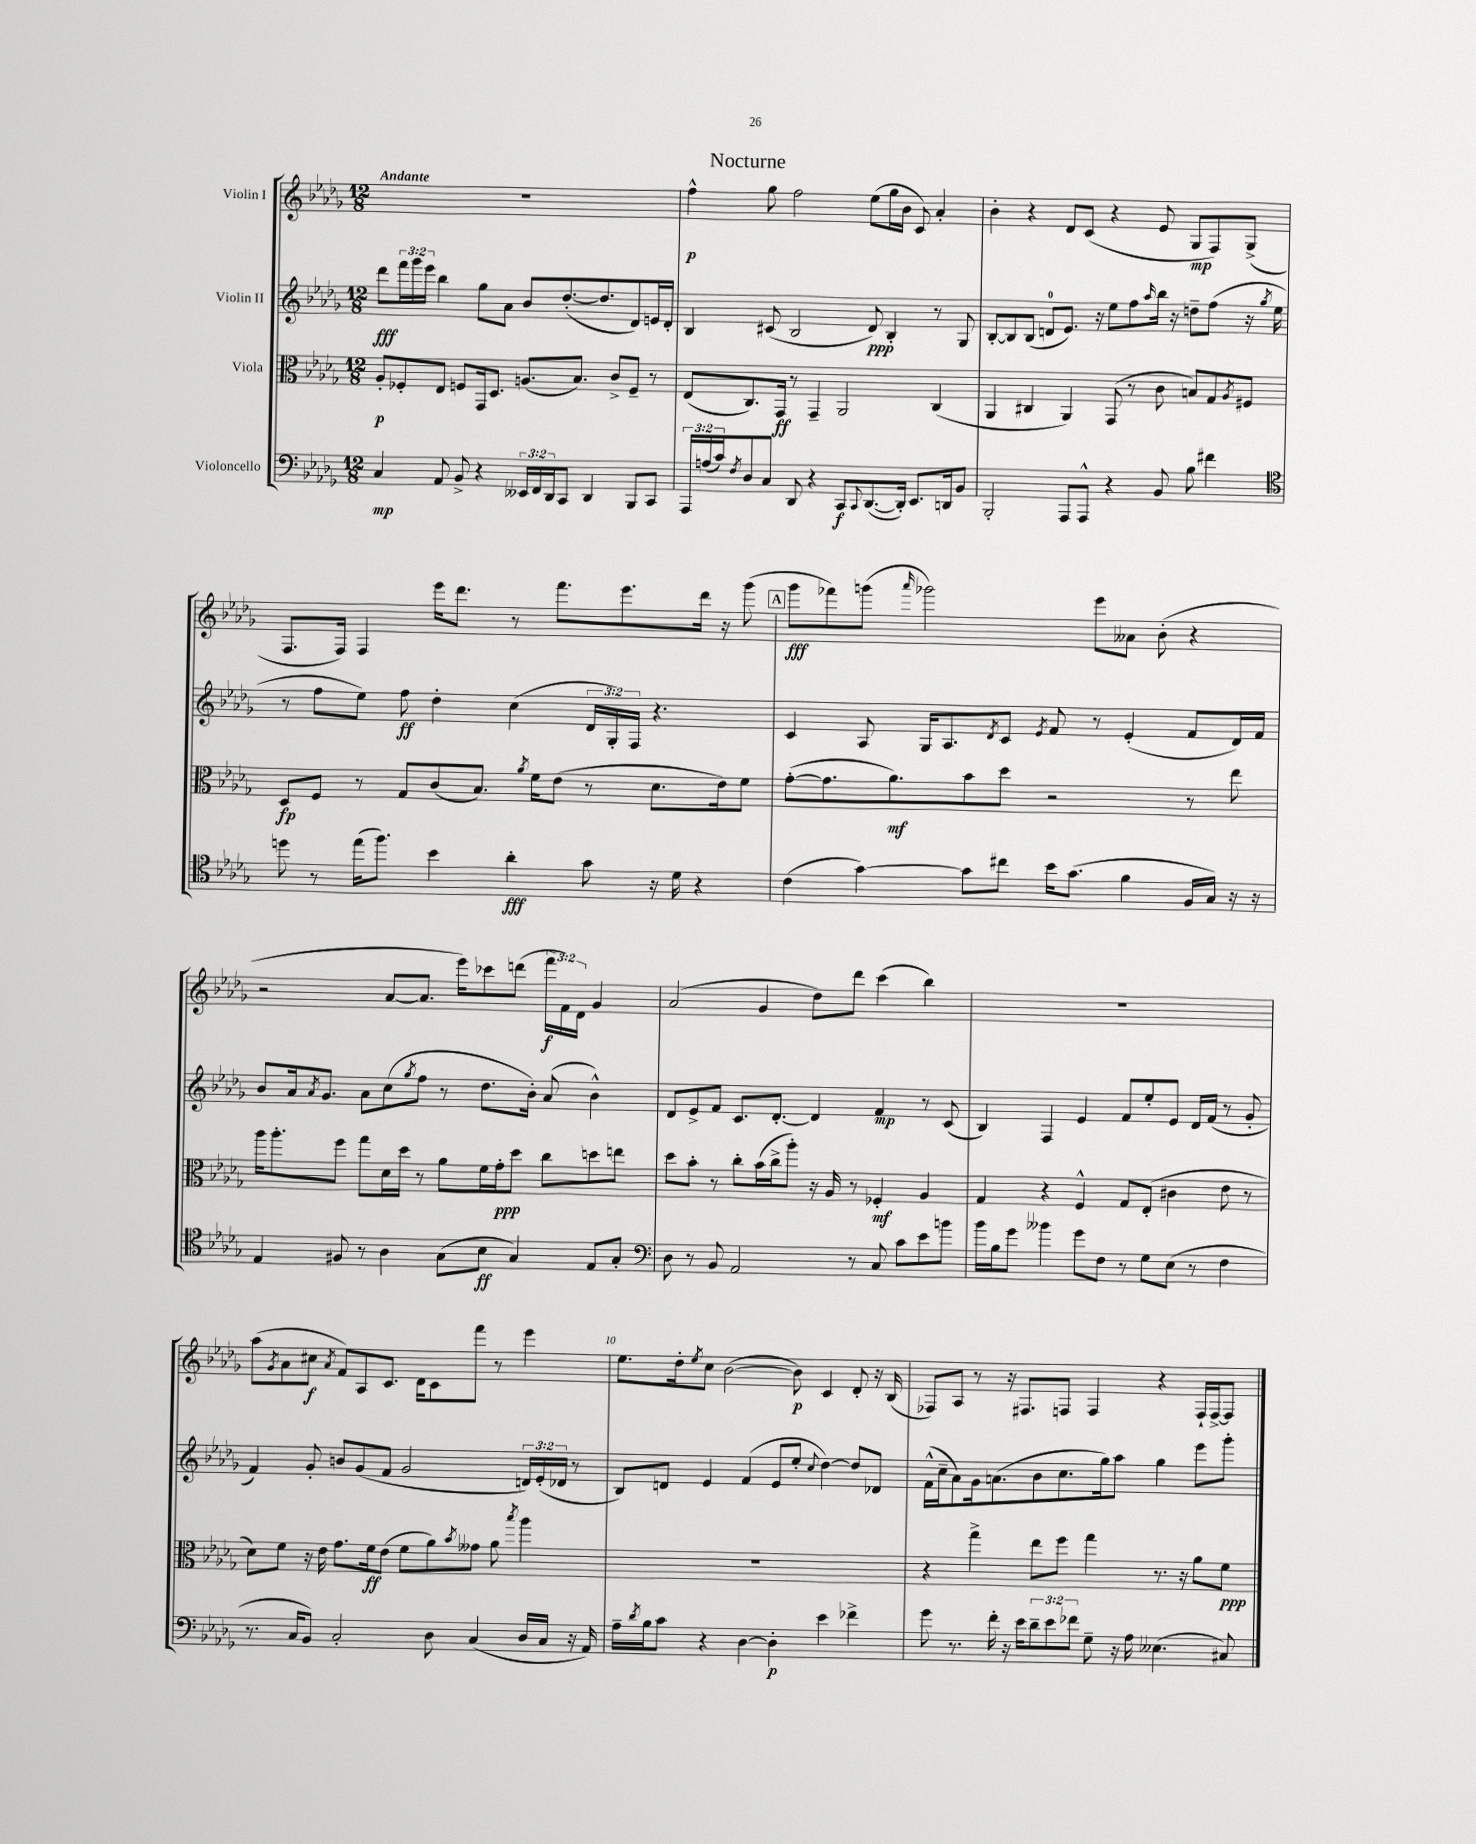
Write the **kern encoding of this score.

**kern	**kern	**kern	**kern
*staff4	*staff3	*staff2	*staff1
*clefF4	*clefC3	*clefG2	*clefG2
*k[b-e-a-d-g-]	*k[b-e-a-d-g-]	*k[b-e-a-d-g-]	*k[b-e-a-d-g-]
*M12/8	*M12/8	*M12/8	*M12/8
4C	8A-'	8ddd-	1.r
.	8F-'	24fff	.
.	.	24ggg-	.
.	.	24eee-	.
8AA-	8E-	4bb-	.
8BB-^	8F	.	.
4r	16GG-	8gg-	.
.	8.D-	.	.
.	.	8a-	.
24EE--	(8.A	8b-	.
24FF	.	.	.
24DD-	.	.	.
8CC	.	([8.dd-'	.
.	8.B-)	.	.
4DD-	.	.	.
.	.	8.dd-]	.
.	8c^	.	.
8BBB-	8F~	8d-)	.
8CC	8r	16e	.
.	.	16d-'	.
=	=	=	=
24AAA-	(8E-	4B-	4ff^^
(24A	.	.	.
24c)	.	.	.
8qF	.	.	.
8D-	8.C)	.	.
8C	.	(8c#	8gg-
.	16GG-	.	.
8DD-	8r	2B-	2ff
4r	4GG-~	.	.
8CC	2AA-	.	.
8qqCC	.	.	.
([8.DD-	.	8d-)	(8ee-
.	.	4B-'	16gg-
16DD-'])	.	.	16b-
8.EE-	.	.	8c)
.	(4C	8r	4a-'
16DD	.	.	.
8BB-	.	8G-	.
=	=	=	=
2BBB-'	4AA-	[8B-'	4b-'
.	.	8B-]	.
.	4C#	(8B-	4r
.	.	8d	.
8AAA-	4AA-)	8.e-)	8d-
8AAA-^^	.	.	(8c
.	.	16r	.
4r	(8GG-	8ee-	4r
.	8r	8ff	.
.	.	16qqaa-	.
8BB-	8c	16bb-	8e-
.	.	16r	.
8B-	8B)	8dd~	8G-
4f#	8G-	(8ff	8F)
.	8qA-	.	.
.	8F#	16r	(8G-^
.	.	8qgg-	.
.	.	16ee-	.
=	=	=	=
*clefC4	*	*	*
8dd	8D-	8r	8.F
8r	8F	8ff	.
.	.	.	16F)
(16ee-	8r	8ee-)	4F
8.ff)	.	.	.
.	8G-	8ff	.
4b-	(8c	4dd-'	16eee-
.	.	.	8.ddd-
.	8.B-)	.	.
4a-'	.	(4cc	8r
.	8qa-	.	.
.	16f	.	.
.	(8e-	.	8.fff
8g-	8r	24d-	.
.	.	24G-')	.
.	.	.	8.eee-
.	.	24F	.
16r	8.d-	4.r	.
16d-	.	.	.
4r	.	.	16ddd-
.	16e-)	.	16r
.	8f	.	(8ggg-
=	=	=	=
(4c	([8g-'	4c	8ggg-
.	8.g-]	.	8fff-)
[4g-)	.	8A-	(8ggg
.	8.a-)	.	.
.	.	.	16qqaaa-
.	.	16G-	2ggg-)
.	.	8.A-	.
8g-]	8b-	.	.
.	.	8qd-	.
8cc#	8dd-	8c	.
.	.	8qe-	.
16b-	2r	8f	.
(8.g-	.	.	.
.	.	8r	8eee-
4f	.	(4e-'	8a--
.	.	.	(8b-'
16F	8r	8f	4r
16G-)	.	.	.
16r	8ee-	16d-)	.
16r	.	16f	.
=	=	=	=
4E-	16aa-	8b-	2r
.	8.aa-'	.	.
.	.	16a-	.
.	.	8qa-	.
.	.	8.g-	.
8F#	8ff	.	.
8r	8gg-	8a-	.
4A-	16d-	(8cc	[8a-
.	16dd-	.	.
.	.	8qgg-	.
.	8r	8ff	8.a-]
(8G-	8a-	8r	.
.	.	.	16eee-)
8B-	16f	8.dd-	8ccc-
.	16g-'	.	.
4G-)	8dd-	.	(8ddd
.	.	16b-')	.
.	8cc	(8a-	24fff
.	.	.	24f)
.	.	.	24d-
8E-	8dd	4b-^^)	4g-
8G-'	8ee	.	.
=	=	=	=
*clefF4	*	*	*
8D-	8dd-	8d-	(2a-
8r	8b-'	8e-^	.
8BB-	8r	8f	.
2AA-	8cc'	8.c	.
.	(16b-	.	4g-
.	16cc^	[8.d-'	.
.	8aa-')	.	.
.	16r	4d-]	8dd-)
.	16A-	.	.
8r	8r	.	8ddd-
8C	4F-'	4f	(4ccc
8c	.	.	.
8e-	4A-	8r	4bb-)
8b	.	(8c	.
=	=	=	=
16b-	4G-	4B-)	1.r
16B-	.	.	.
8g-	.	.	.
4b--	4r	4F	.
8g-	4F^^	4e-	.
8F	.	.	.
8r	8G-	8f	.
8G-	(8E-'	8ee-'	.
(8E-	4c#	8e-	.
8r	.	16d-	.
.	.	(16f	.
4F	8e-	8r	.
.	8r	8g-'	.
=	=	=	=
8.r	8d-)	4f)	(8aa-
.	.	.	8qg-
.	8f	.	8a-
16C	.	.	.
8BB-)	16r	8g-'	8cc#
.	16e-	.	.
.	.	.	8qa-
2C'	8.g-	8b	8f)
.	.	(8g-	8A-
.	16f	.	.
.	(8e-	8f	8.c
.	8f	2g-	.
.	.	.	16d-
8D-	8a-)	.	8c
.	8qb-	.	.
(4C	8g--	.	8fff
.	8a-	.	8r
.	8qbb-	.	.
16D-	4aa-	24d)	4eee-
.	.	(24e-'	.
16C	.	.	.
.	.	24d-	.
16r	.	8r	.
16AA-)	.	.	.
=	=	=	=
16A-~	1.r	8B-)	8.ee-
8qd-	.	.	.
16B-	.	.	.
8c	.	8d	.
.	.	.	16dd-'
.	.	.	8qee-
4r	.	4e-	8cc
.	.	.	([2b-
[4D-	.	(4f	.
4D-']	.	8e-	.
.	.	8ee-'	8b-])
.	.	8qqcc	.
4e-	.	[4dd-)	4c
4f-^	.	8dd-]	8d-'
.	.	8d-	16r
.	.	.	(16B-
=	=	=	=
8g-	4r	(16f^^	8F-)
.	.	16cc~	.
8.r	.	8a-)	8A-
.	4gg-^	16g-	8r
16f'	.	(8.a	.
16r	.	.	16r
16e-	.	.	8.F#
12d-~	8ee-	8b-	.
12e-	.	.	.
.	8ff	8.cc	8F
12f-	.	.	.
8G-~	4gg-	.	4F
.	.	16gg-)	.
16r	.	8aa-	.
16A-	.	.	.
(4.E--	8.r	4gg-	4r
.	16r	.	.
.	8a-	8eee-	16F`
.	.	.	[16F^
8C#)	8f	8ggg-'	8F]
==	==	==	==
*-	*-	*-	*-
